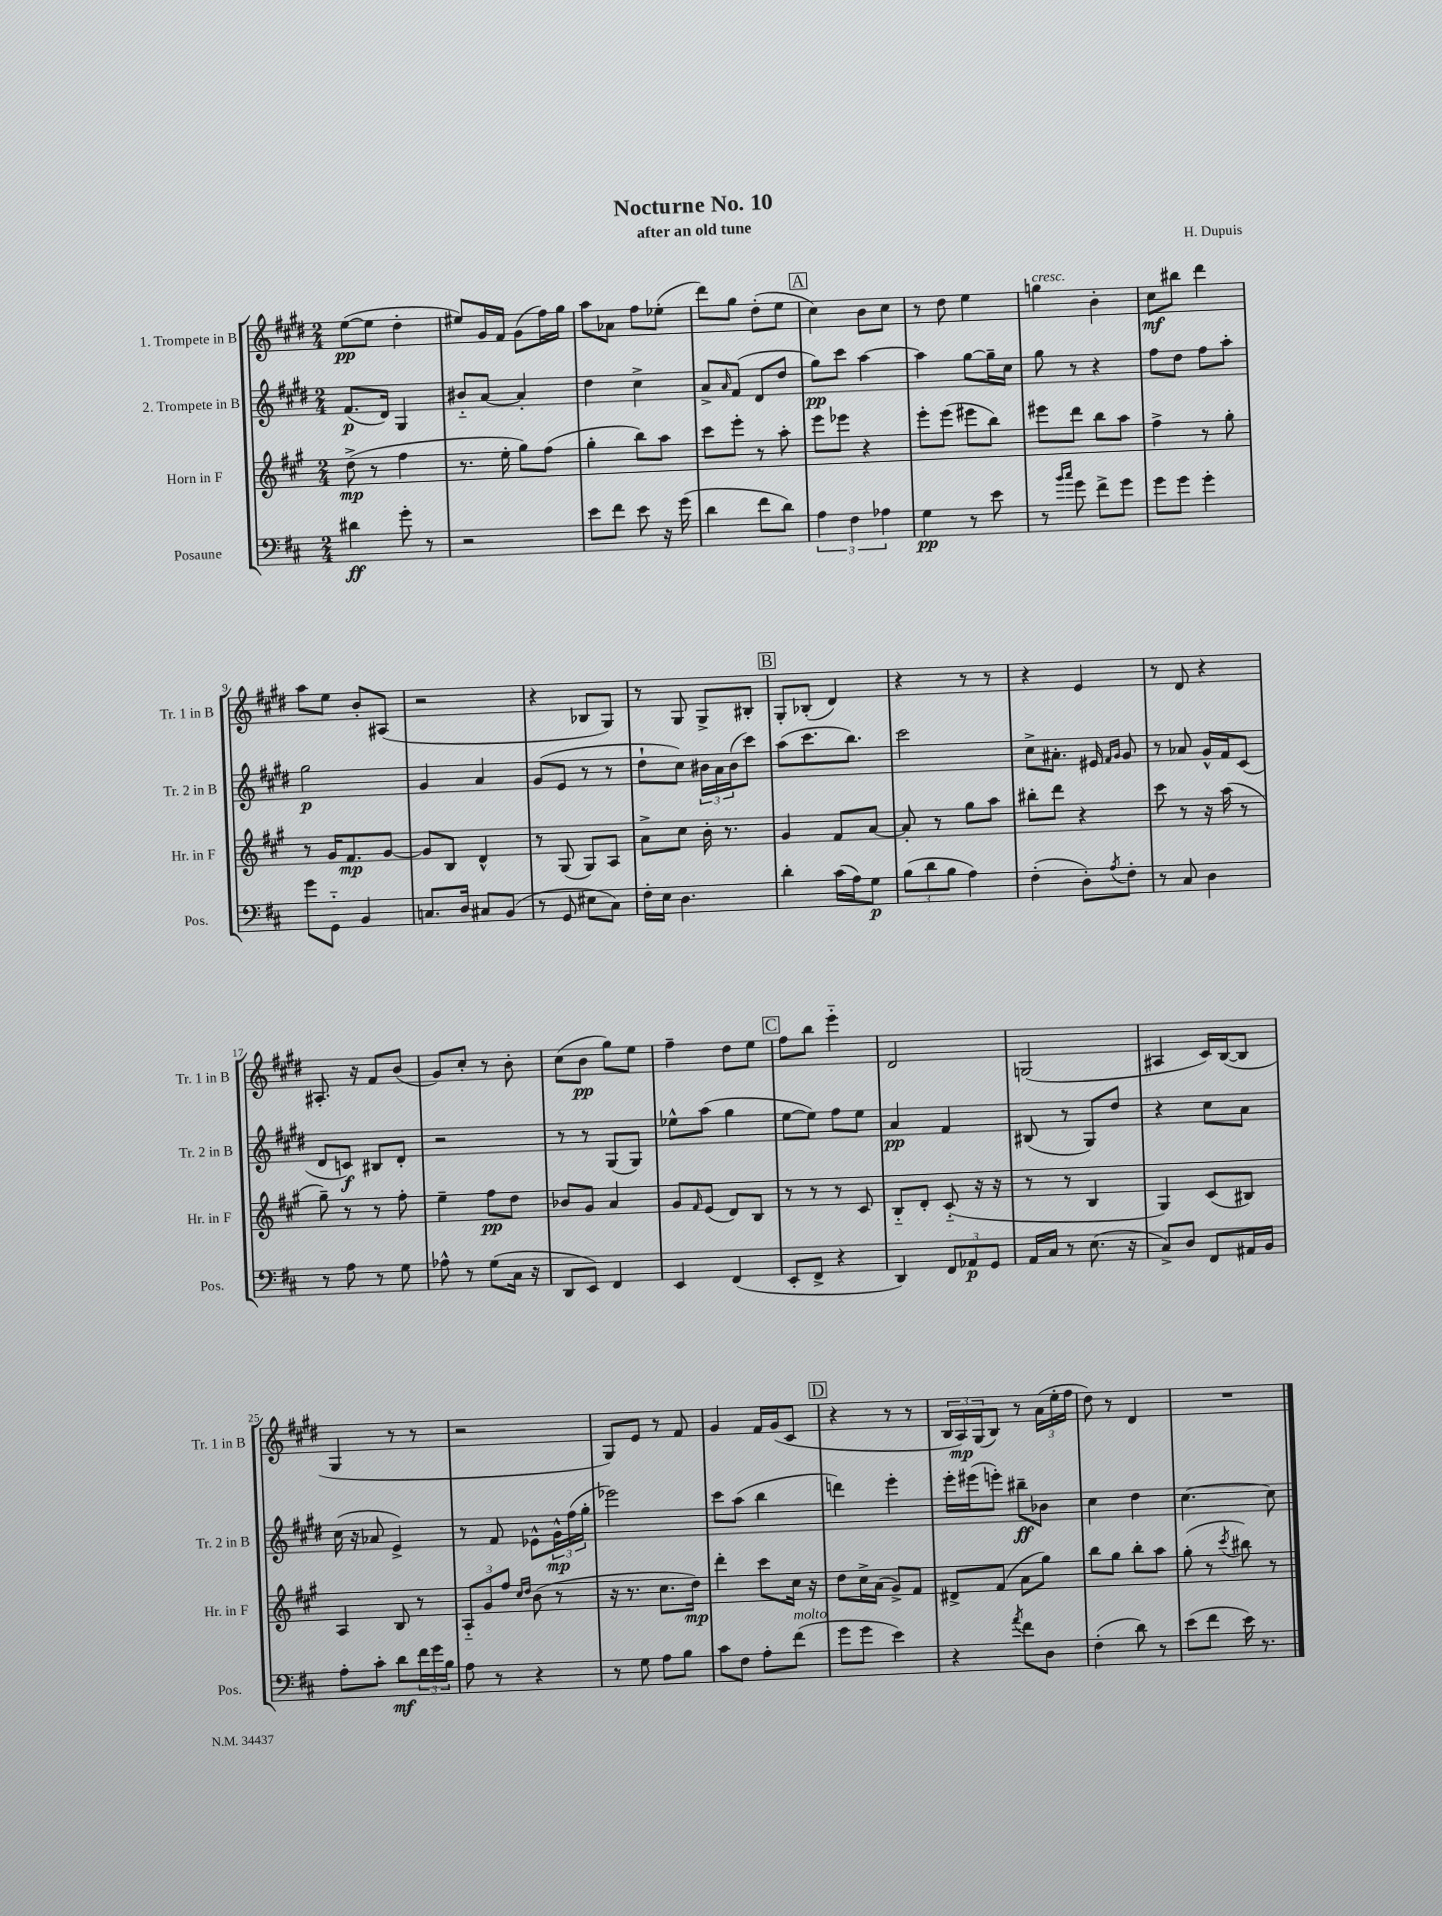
\header { title = "Nocturne No. 10" composer = "H. Dupuis" subtitle = "after an old tune" }
<<
\new StaffGroup <<
\new Staff = "s0" \with { instrumentName = "1. Trompete in B" shortInstrumentName = "Tr. 1 in B" } {
    \clef treble \key e \major \numericTimeSignature \time 2/4
    e''8~\pp( e''8 dis''4-. |
    eis''8) gis'16 fis'16 gis'8( fis''16) gis''16 |
    a''8 aes'8 fis''8 ees''8-.( |
    dis'''8) gis''8 dis''8-.( e''8 |
    \mark \markup { \box "A" } cis''4) b'8 cis''8 |
    r8 dis''8 e''4 |
    g''4^\markup { \italic "cresc." } b'4-. |
    cis''8\mf bis''8 dis'''4 |
    a''8 e''8 b'8-. ais8( |
    r2 |
    r4 bes8 gis8) |
    r8 gis8 gis8-> bis8-. |
    \mark \markup { \box "B" } gis8-. bes8-.( dis'4) |
    r4 r8 r8 |
    r4 e'4 |
    r8 dis'8 r4 |
    ais8.-. r16 fis'8 b'8( |
    gis'8) cis''8-. r8 b'8-. |
    cis''8( b'8\pp gis''8) e''8 |
    fis''4-- dis''8 e''8 |
    \mark \markup { \box "C" } fis''8 b''8 e'''4-_ |
    dis'2 |
    g2( |
    ais4 cis'16) b16~( b8 |
    gis4 r8 r8 |
    r2 |
    gis8) e'8 r8 fis'8 |
    gis'4 fis'16 gis'16( cis'8 |
    \mark \markup { \box "D" } r4 r8 r8 |
    \tuplet 3/2 { b16 a16\mp) gis16( } b8) r8 \tuplet 3/2 { a'16( e''16-. fis''16 } |
    dis''8) r8 dis'4 |
    R2 \bar "|." |
}
\new Staff = "s1" \with { instrumentName = "2. Trompete in B" shortInstrumentName = "Tr. 2 in B" } {
    \clef treble \key e \major \numericTimeSignature \time 2/4
    fis'8.\p( dis'16) gis4 |
    bis'8-_ a'8~ a'4-. |
    dis''4 cis''4-> |
    a'8-> \grace { a'16 } fis'8( dis'8 dis''8 |
    \mark \markup { \box "A" } gis''8\pp) cis'''8 a''4~ |
    a''4 gis''8~ gis''16-- cis''16 |
    gis''8 r8 r4 |
    fis''8 dis''8 fis''8 a''8-. |
    gis''2\p |
    gis'4 a'4 |
    gis'8( e'8 r8 r8 |
    dis''8-! cis''8) \tuplet 3/2 { bis'16 a'16 bis'16( } cis'''8) |
    \mark \markup { \box "B" } a''8( cis'''8. b''8.) |
    cis'''2 |
    cis''8-> ais'8.-. eis'16 \grace { fis'16 gis'16 } gis'8 |
    r8 aes'8 gis'16-^ fis'16 cis'8( |
    dis'8 c'8\f) bis8 dis'8-. |
    r2 |
    r8 r8 gis8( gis8) |
    ees''8-^ a''8( gis''4 |
    \mark \markup { \box "C" } e''8~ e''8) fis''8 e''8 |
    a'4\pp fis'4 |
    bis8( r8 gis8) dis''8 |
    r4 cis''8 a'8 |
    cis''16( r16 aes'8 e'4->) |
    r8 fis'8 ees'8-^ \tuplet 3/2 { gis'16-^\mp fis''16( gis''16-. } |
    ees'''2) |
    cis'''8 a''8( b''4 |
    \mark \markup { \box "D" } d'''4) e'''4-. |
    e'''16-. eis'''16( e'''8-.) bis''8--\ff bes'8 |
    cis''4 dis''4 |
    cis''4.~ cis''8 \bar "|." |
}
\new Staff = "s2" \with { instrumentName = "Horn in F" shortInstrumentName = "Hr. in F" } {
    \clef treble \key a \major \numericTimeSignature \time 2/4
    d''8->\mp( r8 fis''4 |
    r8. e''16-. gis''8) fis''8( |
    gis''4-. b''8) a''8 |
    cis'''8 e'''8-. r8 a''8-. |
    \mark \markup { \box "A" } e'''8 ees'''8 r4 |
    e'''8-. e'''8( eis'''8 b''8) |
    eis'''8 d'''8 b''8 a''8 |
    fis''4-> r8 gis''8-. |
    r8 gis'16 fis'8.\mp gis'8~ |
    gis'8 b8 d'4-^ |
    r8 gis8( gis8) a8 |
    a'8-> cis''8 b'16-. r8. |
    \mark \markup { \box "B" } gis'4 fis'8 a'8~ |
    a'8-. r8 gis''8 a''8 |
    bis''8-. d'''8 r4 |
    cis'''8 r8 r16 a''16( r8 |
    gis''8--) r8 r8 fis''8-. |
    e''4-- fis''8\pp d''8 |
    bes'8 gis'8 a'4 |
    gis'8 \grace { fis'16 } e'8( d'8) b8 |
    \mark \markup { \box "C" } r8 r8 r8 cis'8 |
    b8-_ d'8-. cis'8-_( r16 r16 |
    r8 r8 b4 |
    gis4) cis'8( bis8) |
    a4 b8 r8 |
    \tuplet 3/2 { a8-_ gis'8 fis''8 } \grace { cis''16 d''16 } b'8( r8 |
    r16 r8. cis''8. d''16\mp) |
    d'''4-. cis'''8 cis''16 r16 |
    \mark \markup { \box "D" } d''8 cis''16-> a'16( gis'8->) fis'8 |
    dis'8-> fis'8( a'8 gis''8) |
    b''8 gis''8 b''8-. a''8 |
    gis''8-.( r8 \acciaccatura { cis'''8 } bis''8) r8 \bar "|." |
}
\new Staff = "s3" \with { instrumentName = "Posaune" shortInstrumentName = "Pos." } {
    \clef bass \key d \major \numericTimeSignature \time 2/4
    dis'4\ff g'8-. r8 |
    r2 |
    e'8 fis'8 e'8 r16 g'16( |
    d'4 fis'8 d'8) |
    \mark \markup { \box "A" } \tuplet 3/2 { a4 fis4 aes4 } |
    g4\pp r8 e'8 |
    r8 \grace { b'16 cis''16 } g'8 fis'8-> g'8 |
    g'8 g'8 g'4-. |
    g'8 g,8-_ b,4 |
    c8. d16 cis8 b,8( |
    r8 g,8 eis8 cis8) |
    fis16-. e16 d4. |
    \mark \markup { \box "B" } d'4-. cis'16( a16) g8\p |
    \tuplet 3/2 { b8( d'8 b8 } a4) |
    fis4-.( d8-.) \acciaccatura { a8 } fis8-. |
    r8 cis8 d4 |
    r8 a8 r8 g8 |
    aes8-^ r8 g8( cis16 r16 |
    d,8 e,8) fis,4 |
    e,4 fis,4( |
    \mark \markup { \box "C" } e,8-. fis,8-> r4 |
    d,4) \tuplet 3/2 { fis,8 aes,8\p g,8 } |
    a,16 cis16 r8 e8.( r16 |
    cis8->) d8 fis,8 ais,16 b,16 |
    a8-. cis'8-. d'8\mf \tuplet 3/2 { fis'16 g'16 b16 } |
    a8 r8 r4 |
    r8 g8 a8 b8 |
    cis'8 fis8 a8-. fis'8^\markup { \italic "molto" }( |
    \mark \markup { \box "D" } g'8 g'8 e'4) |
    r4 \acciaccatura { a'8 } fis'8 d8 |
    fis4-.( d'8) r8 |
    e'8( fis'8 e'16) r8. \bar "|." |
}
>>
>>
